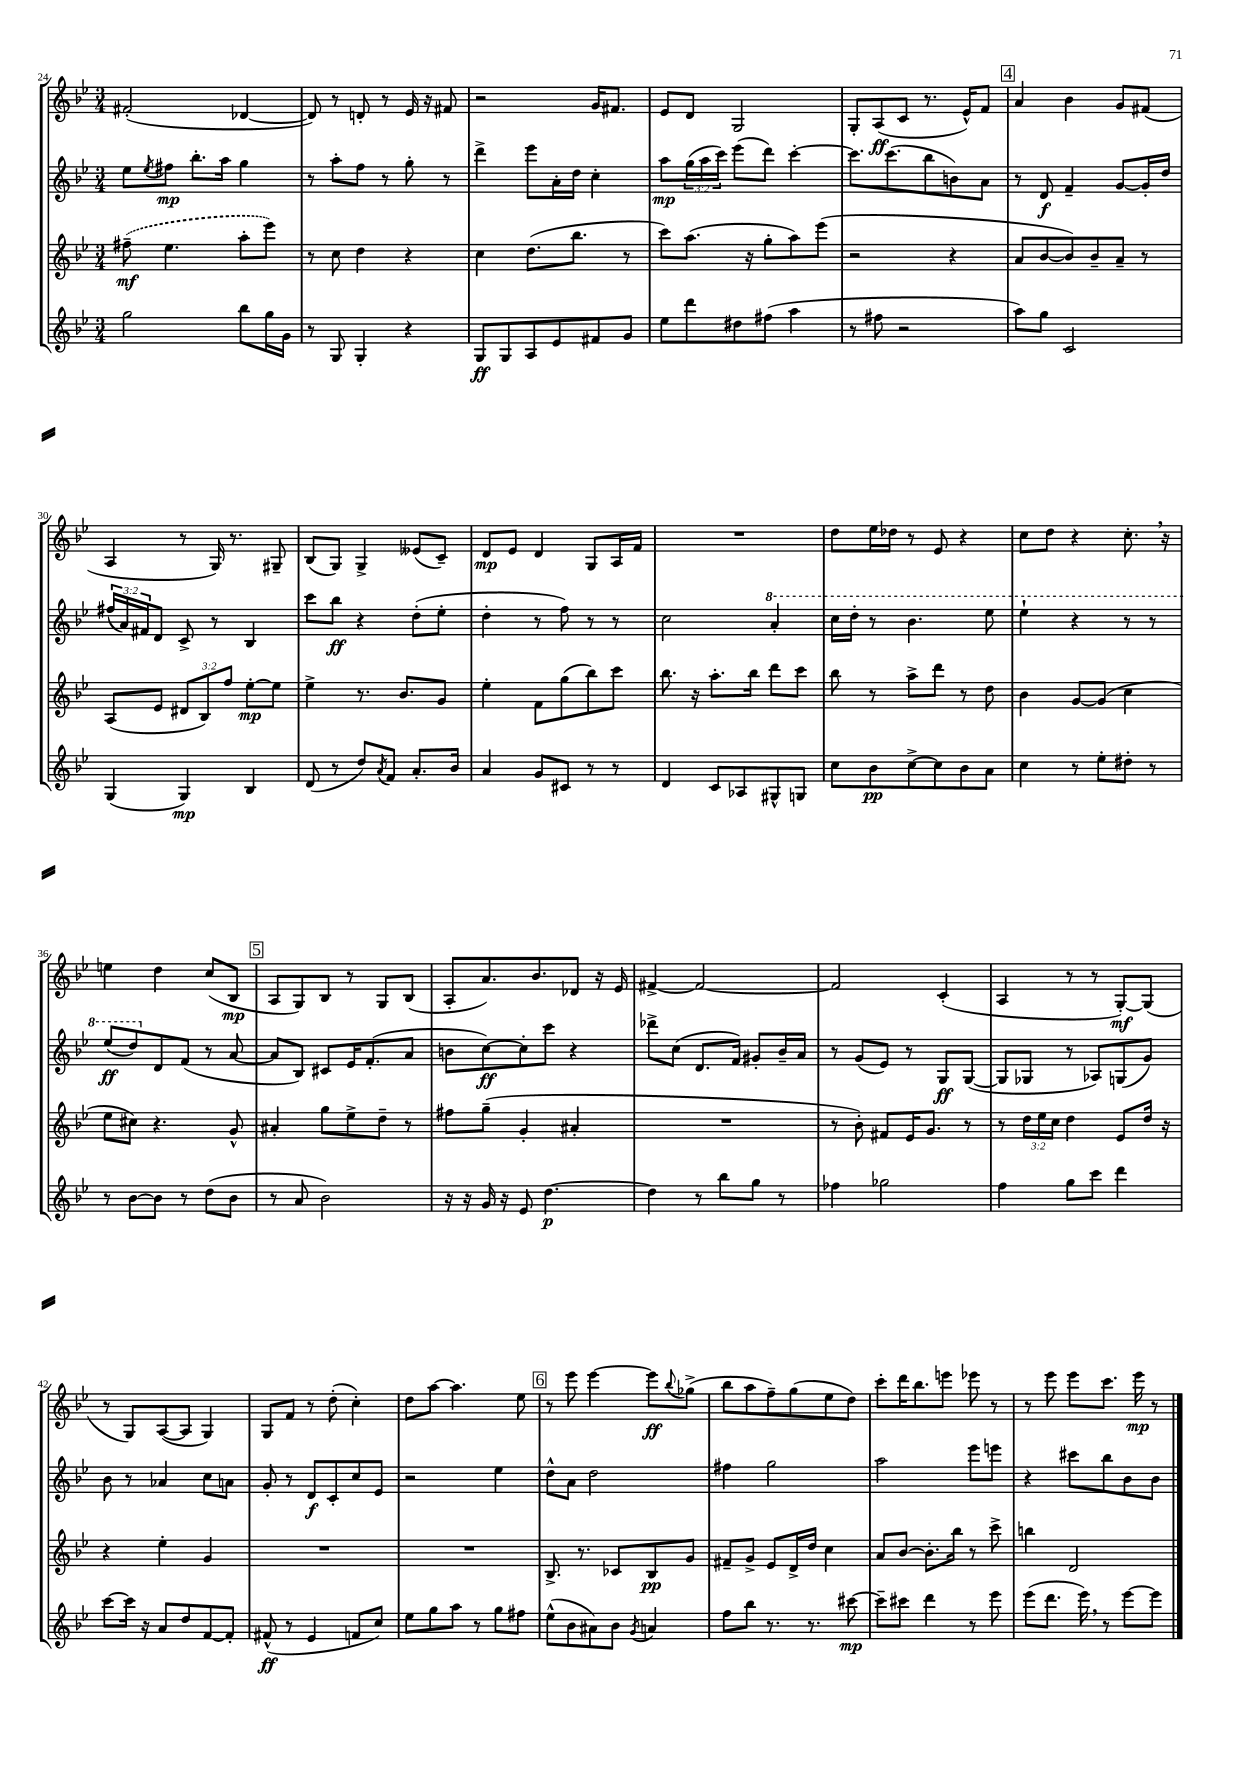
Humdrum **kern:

**kern	**dynam	**kern	**dynam	**kern	**dynam	**kern	**dynam
*part4	*part4	*part3	*part3	*part2	*part2	*part1	*part1
*staff4	*staff4	*staff3	*staff3	*staff2	*staff2	*staff1	*staff1
*clefG2	*	*clefG2	*	*clefG2	*	*clefG2	*
*k[b-e-]	*	*k[b-e-]	*	*k[b-e-]	*	*k[b-e-]	*
*M3/4	*	*M3/4	*	*M3/4	*	*M3/4	*
=24	=24	=24	=24	=24	=24	=24	=24
2gg\	.	(8ff#X~\	mf	8ee-\L	.	(2f#X'/	.
.	.	.	.	8qee-/	.	.	.
.	.	4.ee-\	.	8ff#X\J	mp	.	.
.	.	.	.	8.bb-'\L	.	.	.
.	.	.	.	16aa\Jk	.	.	.
8bb-\L	.	8aa'\L	.	4gg\	.	[4d-X/	.
16gg\L	.	8eee-\J)	.	.	.	.	.
16g\JJ	.	.	.	.	.	.	.
=25	=25	=25	=25	=25	=25	=25	=25
8r	.	8r	.	8r	.	8d-/])	.
8G/	.	8cc\	.	8aa'\L	.	8r	.
4G'/	.	4dd\	.	8ff\J	.	8dn'/	.
.	.	.	.	8r	.	8r	.
4r	.	4r	.	8gg'\	.	16e-/	.
.	.	.	.	.	.	16r	.
.	.	.	.	8r	.	8f#X/	.
=26	=26	=26	=26	=26	=26	=26	=26
8G/L	ff	4cc\	.	4ddd^\	.	2r	.
8G/	.	.	.	.	.	.	.
8A/	.	(8.dd\L	.	8eee-\L	.	.	.
8e-/	.	.	.	16a'\L	.	.	.
.	.	8.bb-\J	.	16dd\JJ	.	.	.
8f#X/	.	.	.	4cc'\	.	16g/KL	.
.	.	.	.	.	.	8.f#X/J	.
8g/J	.	8r	.	.	.	.	.
=27	=27	=27	=27	=27	=27	=27	=27
8ee-\L	.	8ccc\L)	.	8aa\L	mp	8e-/L	.
8ddd\	.	(8.aa\J	.	(24gg\L	.	8d/J	.
.	.	.	.	24aa\	.	.	.
.	.	.	.	24ccc\JJ)	.	.	.
8dd#X\	.	.	.	(8eee-\L	.	2G/	.
.	.	16r	.	.	.	.	.
(8ff#X\J	.	8gg'\L	.	8ddd\J)	.	.	.
4aa\	.	8aa\)	.	[4ccc'\	.	.	.
.	.	(8eee-\J	.	.	.	.	.
=28	=28	=28	=28	=28	=28	=28	=28
8r	.	2r	.	8.ccc\L]	.	8G'/L	.
8ff#X\	.	.	.	.	.	(8A/	ff
.	.	.	.	(8.ccc\	.	.	.
2r	.	.	.	.	.	8c/J	.
.	.	.	.	8bb-\	.	8.r	.
.	.	4r	.	8bn\)	.	.	.
.	.	.	.	.	.	16e-^^/KL)	.
.	.	.	.	8a\J	.	8f/J	.
!!LO:REH:place=s1:t=4
=29	=29	=29	=29	=29	=29	=29	=29
8aa\L)	.	8a/L	.	8r	.	4a/	.
8gg\J	.	[8b-/	.	8d/	f	.	.
2c/	.	8b-/])	.	4f~/	.	4b-\	.
.	.	8b-~/	.	.	.	.	.
.	.	8a~/J	.	[8g/L	.	8g/L	.
.	.	8r	.	16g'/L]	.	(8f#X/J	.
.	.	.	.	16dd/JJ	.	.	.
!!LO:LB:g=z
=30	=30	=30	=30	=30	=30	=30	=30
(4G/	.	(8A/L	.	(24ff#X/LL	.	4A/	.
.	.	.	.	24a/)	.	.	.
.	.	.	.	24f#X/J	.	.	.
.	.	8e-/J	.	8d/J	.	.	.
4G/)	mp	12d#X/L	.	8c^/	.	8r	.
.	.	12B-/)	.	.	.	.	.
.	.	.	.	8r	.	16G/)	.
.	.	12ff/J	.	.	.	.	.
.	.	.	.	.	.	8.r	.
4B-/	.	[8ee-'\L	mp	4B-/	.	.	.
.	.	8ee-\J]	.	.	.	8G#X~/	.
=31	=31	=31	=31	=31	=31	=31	=31
(8d/	.	4ee-^\	.	8ccc\L	.	(8B-/L	.
8r	.	.	.	8bb-\J	ff	8G/J)	.
8dd/L)	.	8.r	.	4r	.	4G^/	.
8qa/	.	.	.	.	.	.	.
8f/J	.	.	.	.	.	.	.
.	.	8.b-/L	.	.	.	.	.
8.a'/L	.	.	.	(8dd'\L	.	(8e--X/L	.
.	.	8g/J	.	8ee-'\J	.	8c~/J)	.
16b-/Jk	.	.	.	.	.	.	.
=32	=32	=32	=32	=32	=32	=32	=32
4a/	.	4ee-'\	.	4dd'\	.	8d/L	mp
.	.	.	.	.	.	8e-/J	.
8g/L	.	8f\L	.	8r	.	4d/	.
8c#X/J	.	(8gg\	.	8ff\)	.	.	.
8r	.	8bb-\)	.	8r	.	8G/L	.
8r	.	8ccc\J	.	8r	.	16A/L	.
.	.	.	.	.	.	16f/JJ	.
=33	=33	=33	=33	=33	=33	=33	=33
4d/	.	8.bb-\	.	2cc\	.	2.r	.
.	.	16r	.	.	.	.	.
8c/L	.	8.aa'\L	.	.	.	.	.
8A-X/	.	.	.	.	.	.	.
.	.	16bb-\Jk	.	.	.	.	.
*	*	*	*	*8va	*	*	*
8G#X^^/	.	8ddd\L	.	4aa'/	.	.	.
8Gn/J	.	8ccc\J	.	.	.	.	.
=34	=34	=34	=34	=34	=34	=34	=34
8cc\L	.	8bb-\	.	16ccc\LL	.	8dd\L	.
.	.	.	.	16ddd'\JJ	.	.	.
8b-\	pp	8r	.	8r	.	16ee-\L	.
.	.	.	.	.	.	16dd-X\JJ	.
[8cc^\	.	8aa^\L	.	4.bb-\	.	8r	.
8cc\]	.	8ddd\J	.	.	.	8e-/	.
8b-\	.	8r	.	.	.	4r	.
8a\J	.	8dd\	.	8eee-\	.	.	.
=35	=35	=35	=35	=35	=35	=35	=35
4cc\	.	4b-\	.	4eee-`\	.	8cc\L	.
.	.	.	.	.	.	8dd\J	.
8r	.	[8g/L	.	4r	.	4r	.
8ee-'\L	.	(8g/J]	.	.	.	.	.
8dd#X'\J	.	4cc\	.	8r	.	8.cc',\	.
8r	.	.	.	8r	.	.	.
.	.	.	.	.	.	16r	.
!!LO:LB:g=z
=36	=36	=36	=36	=36	=36	=36	=36
8r	.	8ee-\L	.	(8eee-/L	ff	4een\	.
[8b-\L	.	8cc#X\J)	.	8ddd/)	.	.	.
*	*	*	*	*X8va	*	*	*
8b-\J]	.	4.r	.	8d/	.	4dd\	.
8r	.	.	.	(8f/J	.	.	.
(8dd\L	.	.	.	8r	.	(8cc/L	.
8b-\J	.	8g^^/	.	[8a/	.	8B-/J	mp
!!LO:REH:place=s1:t=5
=37	=37	=37	=37	=37	=37	=37	=37
8r	.	4a#X'/	.	8a/L]	.	8A/L	.
8a/	.	.	.	8B-/J)	.	8G/)	.
2b-\)	.	8gg\L	.	8c#X/L	.	8B-/J	.
.	.	8ee-^\	.	16e-/K	.	8r	.
.	.	.	.	(8.f'/	.	.	.
.	.	8dd~\J	.	.	.	8G/L	.
.	.	8r	.	8a/J	.	(8B-/J	.
=38	=38	=38	=38	=38	=38	=38	=38
16r	.	8ff#X\L	.	8bn\L	.	8A'/L	.
16r	.	.	.	.	.	.	.
16g/	.	(8gg~\J	.	[8cc\)	ff	8.a/)	.
16r	.	.	.	.	.	.	.
8e-/	.	4g'/	.	8cc'\]	.	.	.
.	.	.	.	.	.	8.b-/	.
[4.dd\	p	.	.	8ccc\J	.	.	.
.	.	4a#X'/	.	4r	.	8d-X/J	.
.	.	.	.	.	.	16r	.
.	.	.	.	.	.	16e-/	.
=39	=39	=39	=39	=39	=39	=39	=39
4dd\]	.	2.r	.	8ddd-X^\L	.	[4f#X^/	.
.	.	.	.	(8cc\J	.	.	.
8r	.	.	.	8.d/L	.	2f#/_	.
8bb-\L	.	.	.	.	.	.	.
.	.	.	.	16f/Jk)	.	.	.
8gg\J	.	.	.	8g#X'/L	.	.	.
8r	.	.	.	16b-~/L	.	.	.
.	.	.	.	16a/JJ	.	.	.
=40	=40	=40	=40	=40	=40	=40	=40
4ff-X\	.	8r	.	8r	.	2f#/]	.
.	.	8b-'\)	.	(8g/L	.	.	.
2gg-X\	.	8f#X/L	.	8e-/J)	.	.	.
.	.	16e-/K	.	8r	.	.	.
.	.	8.g/J	.	.	.	.	.
.	.	.	.	8G/L	ff	(4c'/	.
.	.	8r	.	([8G/J	.	.	.
=41	=41	=41	=41	=41	=41	=41	=41
4ff\	.	8r	.	8G/L]	.	4A/	.
.	.	24dd\LL	.	8G-X/J	.	.	.
.	.	24ee-\	.	.	.	.	.
.	.	24cc\JJ	.	.	.	.	.
8gg\L	.	4dd\	.	8r	.	8r	.
8ccc\J	.	.	.	8A-X/L)	.	8r	.
4ddd\	.	8e-/L	.	(8Gn/	.	[8G'/L)	mf
.	.	16dd/Jk	.	8g/J)	.	(8G/J]	.
.	.	16r	.	.	.	.	.
!!LO:LB:g=z
=42	=42	=42	=42	=42	=42	=42	=42
[8ccc\L	.	4r	.	8b-\	.	8r	.
16ccc\Jk]	.	.	.	8r	.	8G/L)	.
16r	.	.	.	.	.	.	.
8a/L	.	4ee-'\	.	4a-X/	.	([8A/	.
8dd/	.	.	.	.	.	8A/J]	.
[8f/	.	4g/	.	8cc\L	.	4G/)	.
8f'/J]	.	.	.	8an\J	.	.	.
=43	=43	=43	=43	=43	=43	=43	=43
(8f#X^^/	ff	2.r	.	8g'/	.	8G/L	.
8r	.	.	.	8r	.	8f/J	.
4e-/	.	.	.	8d/L	f	8r	.
.	.	.	.	8c'/	.	(8dd'\	.
8fn/L	.	.	.	8cc/	.	4cc'\)	.
8cc/J)	.	.	.	8e-/J	.	.	.
=44	=44	=44	=44	=44	=44	=44	=44
8ee-\L	.	2.r	.	2r	.	8dd\L	.
8gg\	.	.	.	.	.	[8aa\J	.
8aa\J	.	.	.	.	.	4.aa\]	.
8r	.	.	.	.	.	.	.
8gg\L	.	.	.	4ee-\	.	.	.
8ff#X\J	.	.	.	.	.	8ee-\	.
!!LO:REH:place=s1:t=6
=45	=45	=45	=45	=45	=45	=45	=45
(8ee-^^\L	.	8.B-^/	.	8dd^^\L	.	8r	.
8b-\	.	.	.	8a\J	.	8eee-\	.
.	.	8.r	.	.	.	.	.
8a#X\)	.	.	.	2dd\	.	[4eee-\	.
8b-\J	.	8c-X/L	.	.	.	.	.
8qg/	.	.	.	.	.	.	.
4an/	.	8B-/	pp	.	.	8eee-\L]	ff
.	.	.	.	.	.	8qqbb-/	.
.	.	8g/J	.	.	.	(8gg-X^\J	.
=46	=46	=46	=46	=46	=46	=46	=46
8ff\L	.	8f#X~/L	.	4ff#X\	.	8bb-\L	.
8bb-\J	.	8g^/J	.	.	.	8aa\	.
8.r	.	8e-/L	.	2gg\	.	8ff~\)	.
.	.	16d^/L	.	.	.	(8gg\	.
8.r	.	16dd/JJ	.	.	.	.	.
.	.	4cc\	.	.	.	8ee-\	.
[8ccc#X\	mp	.	.	.	.	8dd\J)	.
=47	=47	=47	=47	=47	=47	=47	=47
8ccc#~\L]	.	8a/L	.	2aa\	.	8ccc'\L	.
8ccc#X\J	.	[8b-/J	.	.	.	16ddd\K	.
.	.	.	.	.	.	8.bb-\	.
4ddd\	.	8.b-'\L]	.	.	.	.	.
.	.	.	.	.	.	8eeen\J	.
.	.	16bb-\Jk	.	.	.	.	.
8r	.	8r	.	8eee-\L	.	8eee-X\	.
8eee-\	.	8ccc^\	.	8eeen\J	.	8r	.
=48	=48	=48	=48	=48	=48	=48	=48
(8eee-\L	.	4bbn\	.	4r	.	8r	.
8.ddd\J	.	.	.	.	.	8eee-\	.
.	.	2d/	.	8ccc#X\L	.	8eee-\L	.
16eee-,\)	.	.	.	.	.	.	.
8r	.	.	.	8bb-\	.	8.ccc\J	.
[8eee-\L	.	.	.	8b-\	.	.	.
.	.	.	.	.	.	16eee-\	mp
8eee-\J]	.	.	.	8b-\J	.	8r	.
==	==	==	==	==	==	==	==
*-	*-	*-	*-	*-	*-	*-	*-
